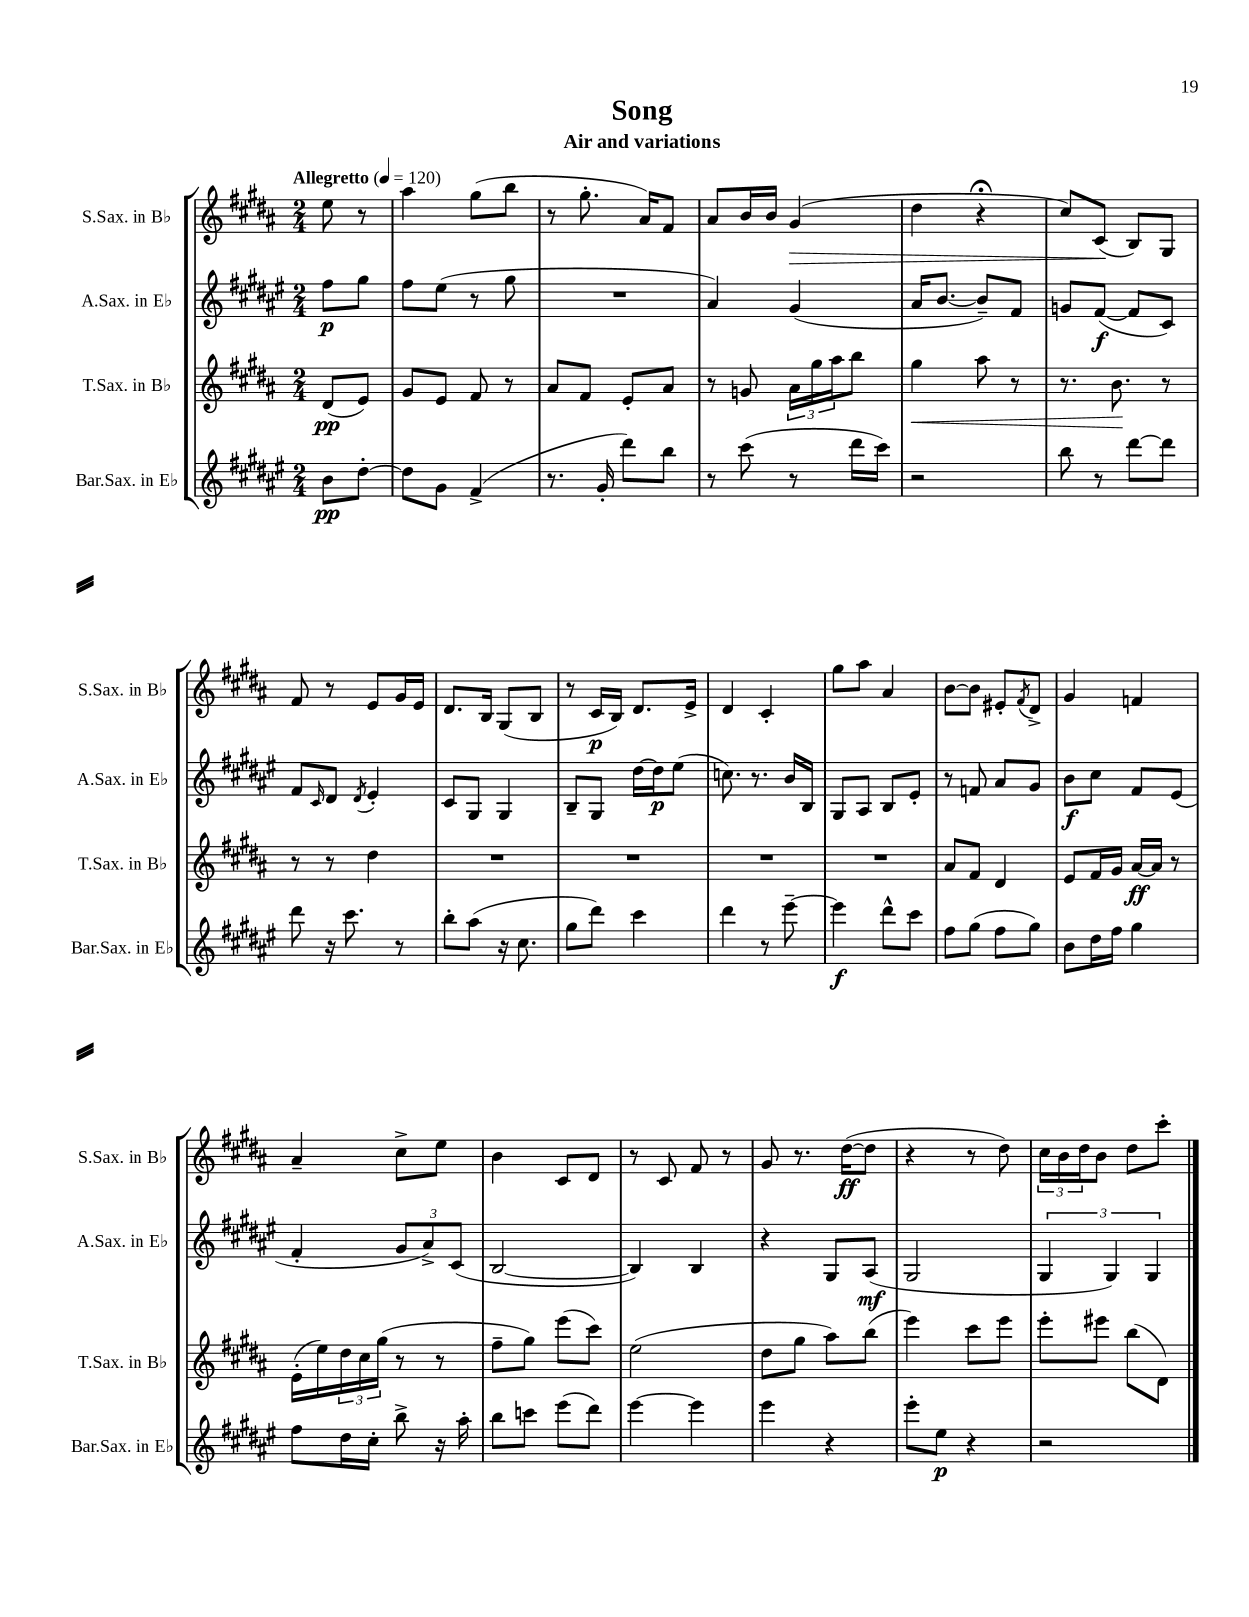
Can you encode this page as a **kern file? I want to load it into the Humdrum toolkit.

**kern	**kern	**kern	**kern
*staff4	*staff3	*staff2	*staff1
*clefG2	*clefG2	*clefG2	*clefG2
*k[f#c#g#d#a#e#]	*k[f#c#g#d#a#]	*k[f#c#g#d#a#e#]	*k[f#c#g#d#a#]
*M2/4	*M2/4	*M2/4	*M2/4
*MM120	*MM120	*MM120	*MM120
8b	(8d#	8ff#	8ee
[8dd#'	8e)	8gg#	8r
=	=	=	=
8dd#]	8g#	8ff#	4aa#
8g#	8e	(8ee#	.
(4f#^	8f#	8r	(8gg#
.	8r	8gg#	8bb
=	=	=	=
8.r	8a#	2r	8r
.	8f#	.	8.gg#'
16g#'	.	.	.
8ddd#)	8e'	.	.
.	.	.	16a#)
8bb	8a#	.	8f#
=	=	=	=
8r	8r	4a#)	8a#
(8ccc#	8g	.	16b
.	.	.	16b
8r	24a#	(4g#	(4g#
.	24gg#	.	.
.	24aa#	.	.
16ddd#	8bb	.	.
16ccc#)	.	.	.
=	=	=	=
2r	4gg#	16a#	4dd#
.	.	[8.b	.
.	8aa#	8b~])	4r;
.	8r	8f#	.
=	=	=	=
8bb	8.r	8g	8cc#)
8r	.	([8f#	(8c#
.	8.b	.	.
[8ddd#	.	8f#]	8B)
8ddd#]	8r	8c#)	8G#
=	=	=	=
8ddd#	8r	8f#	8f#
.	.	16qqc#	.
16r	8r	8d#	8r
8.ccc#	.	.	.
.	.	8qd#	.
.	4dd#	4e#'	8e
8r	.	.	16g#
.	.	.	16e
=	=	=	=
8bb'	2r	8c#	8.d#
(8aa#	.	8G#	.
.	.	.	16B
16r	.	4G#	(8G#
8.cc#	.	.	.
.	.	.	8B
=	=	=	=
8gg#	2r	8B~	8r
8ddd#)	.	8G#	16c#
.	.	.	16B)
4ccc#	.	[16dd#	8.d#
.	.	16dd#]	.
.	.	(8ee#	.
.	.	.	16e^
=	=	=	=
4ddd#	2r	8.cc)	4d#
.	.	8.r	.
8r	.	.	4c#'
[8eee#~	.	16b	.
.	.	16B	.
=	=	=	=
4eee#]	2r	8G#	8gg#
.	.	8A#	8aa#
8ddd#^^	.	8B	4a#
8ccc#	.	8e#'	.
=	=	=	=
8ff#	8a#	8r	[8b
(8gg#	8f#	8f	8b]
8ff#	4d#	8a#	8e#'
.	.	.	8qf#
8gg#)	.	8g#	8d#^
=	=	=	=
8b	8e	8b	4g#
16dd#	16f#	8cc#	.
16ff#	16g#	.	.
4gg#	[16a#	8f#	4f
.	16a#]	.	.
.	8r	(8e#	.
=	=	=	=
8ff#	(16e'	4f#'	4a#~
.	16ee)	.	.
16dd#	24dd#	.	.
.	24cc#	.	.
16cc#'	.	.	.
.	(24gg#	.	.
8bb^	8r	12g#	8cc#^
.	.	12a#^)	.
16r	8r	.	8ee
.	.	(12c#	.
16aa#'	.	.	.
=	=	=	=
8bb	8ff#~	[2B	4b
8ccc	8gg#)	.	.
(8eee#	(8eee	.	8c#
8ddd#)	8ccc#)	.	8d#
=	=	=	=
[4eee#	(2ee	4B])	8r
.	.	.	8c#
4eee#]	.	4B	8f#
.	.	.	8r
=	=	=	=
4eee#	8dd#	4r	8g#
.	8gg#	.	8.r
4r	8aa#)	8G#	.
.	.	.	([16dd#
.	(8bb	(8A#	8dd#]
=	=	=	=
8eee#'	4eee)	2G#	4r
8ee#	.	.	.
4r	8ccc#	.	8r
.	8eee	.	8dd#)
=	=	=	=
2r	8eee'	6G#	24cc#
.	.	.	24b
.	.	.	24dd#
.	8eee#	.	8b
.	.	6G#)	.
.	(8bb	.	8dd#
.	.	6G#	.
.	8d#)	.	8ccc#'
==	==	==	==
*-	*-	*-	*-
